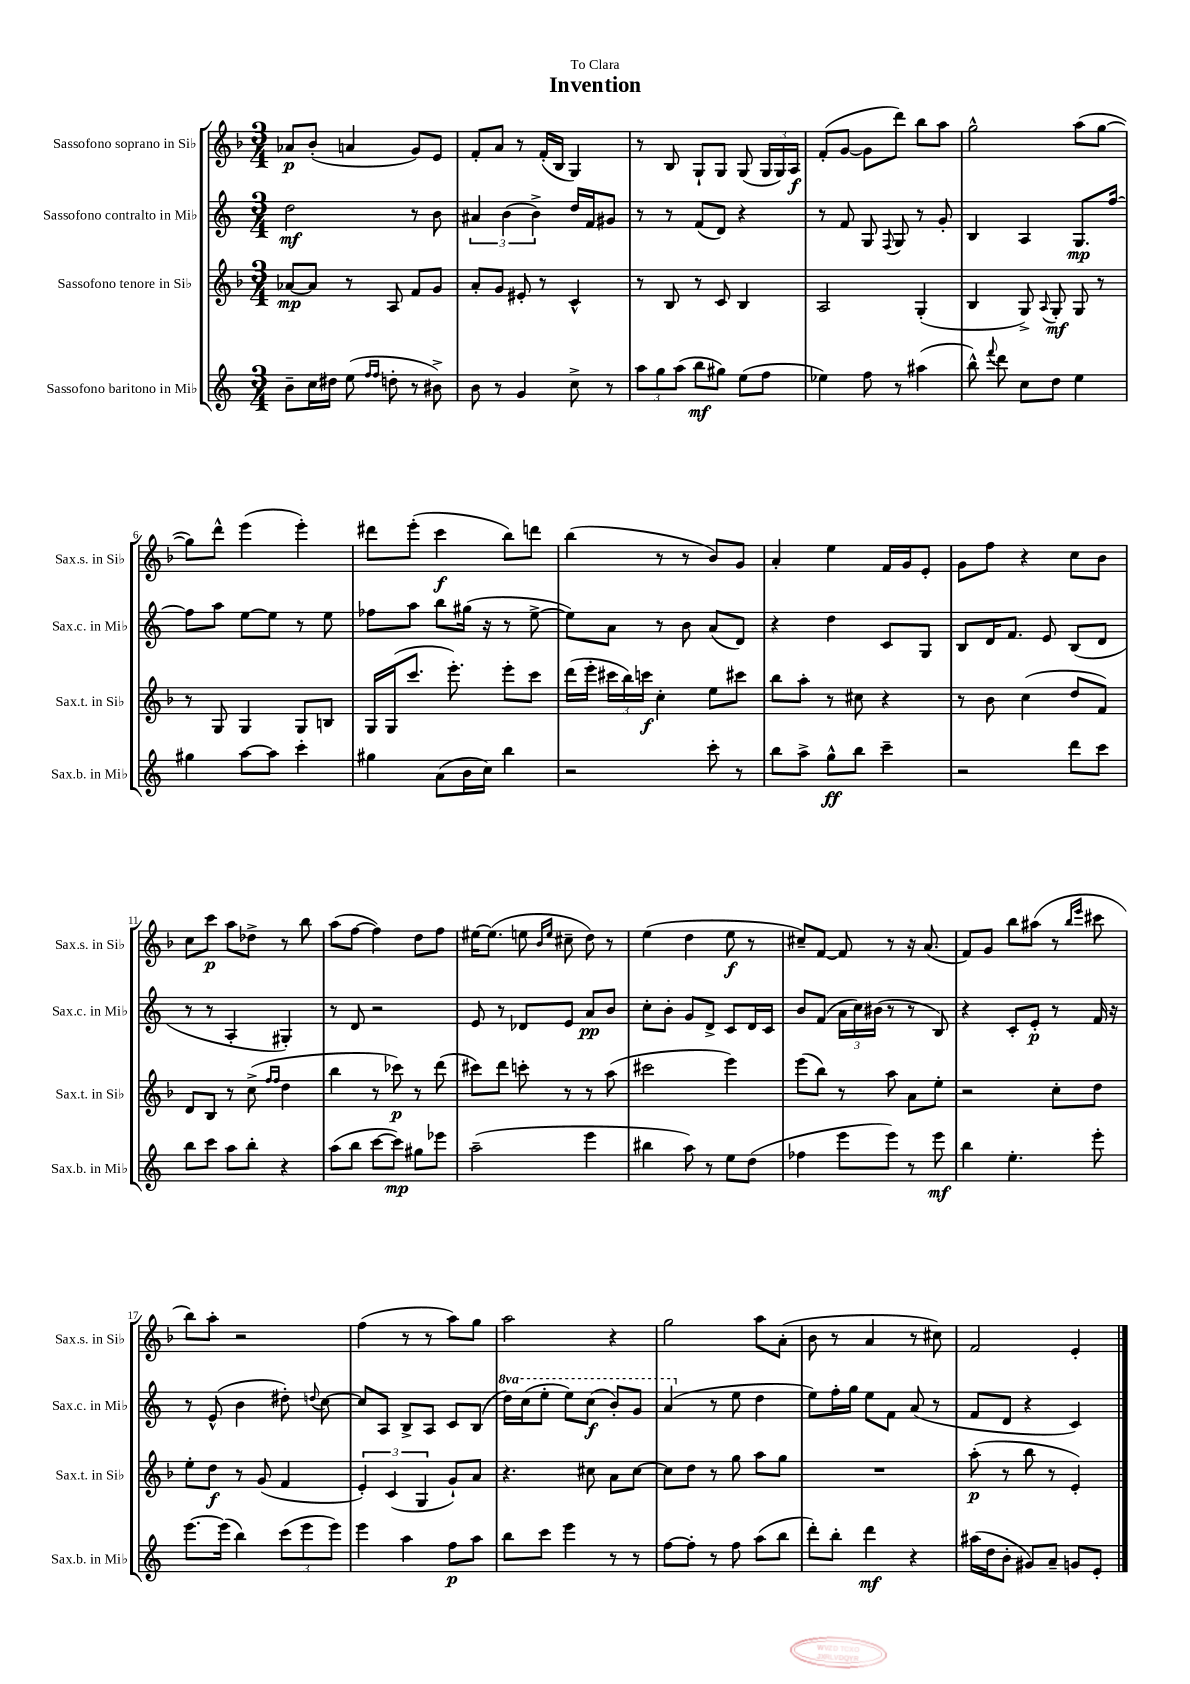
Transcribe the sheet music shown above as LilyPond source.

\header { title = "Invention" dedication = "To Clara" }
<<
\new StaffGroup <<
\new Staff = "s0" \with { instrumentName = "Sassofono soprano in Sib" shortInstrumentName = "Sax.s. in Sib" } {
    \clef treble \key f \major \numericTimeSignature \time 3/4
    \autoBeamOff aes'8[\p bes'8]-.( a'4 g'8[) e'8] |
    f'8[-. a'8] r8 f'16[-.( bes16] g4) |
    r8 bes8 g8[-! g8] g8( \tuplet 3/2 { g16[ g16) a16]\f } |
    f'8[-.( g'8]~ g'8[ d'''8]) bes''8[ a''8] |
    g''2-^ a''8[( g''8]~ |
    g''8[) d'''8]-^ e'''4( e'''4-.) |
    dis'''8[ e'''8]-.( c'''4\f bes''8[) d'''8] |
    bes''4( r8 r8 bes'8[) g'8] |
    a'4-. e''4 f'16[ g'16 e'8]-. |
    g'8[ f''8] r4 c''8[ bes'8] |
    c''8[ c'''8]\p a''8[ des''8]-> r8 bes''8 |
    a''8[( f''8]~ f''4) d''8[ f''8] |
    eis''16[~ eis''8.]( e''8 \grace { bes'16[ e''16] } cis''8-- d''8) r8 |
    e''4( d''4 e''8\f r8 |
    cis''8[--) f'8]~ f'8 r8 r16 a'8.( |
    f'8[) g'8] bes''8[ ais''8]( r8 \grace { bes''16[ e'''16] } cis'''8 |
    bes''8[) a''8]-. r2 |
    f''4( r8 r8 a''8[) g''8] |
    a''2 r4 |
    g''2 a''8[ a'8]-.( |
    bes'8 r8 a'4 r8 cis''8) |
    f'2 e'4-. \bar "|." |
}
\new Staff = "s1" \with { instrumentName = "Sassofono contralto in Mib" shortInstrumentName = "Sax.c. in Mib" } {
    \clef treble \key c \major \numericTimeSignature \time 3/4 \set Staff.ottavationMarkups = #ottavation-simple-ordinals
    \autoBeamOff d''2\mf r8 b'8 |
    \tuplet 3/2 { ais'4 b'4( b'4->) } d''16[ f'16 gis'8] |
    r8 r8 f'8[( d'8]) r4 |
    r8 f'8 g8 \appoggiatura { f8 } g8 r8 g'8-. |
    b4 a4 g8.[\mp f''16]~ |
    f''8[ a''8] e''8[~ e''8] r8 e''8 |
    fes''8[ a''8] b''8[ gis''16]( r16 r8 e''8~-> |
    e''8[) a'8] r8 b'8 a'8[( d'8]) |
    r4 d''4 c'8[ g8] |
    b8[ d'16 f'8.] e'8 b8[( d'8] |
    r8 r8 a4-. gis4-.) |
    r8 d'8 r2 |
    e'8 r8 des'8[ e'8] a'8[\pp b'8] |
    c''8[-. b'8]-. g'8[ d'8]-> c'8[ d'16 c'16] |
    b'8[ f'8]( \tuplet 3/2 { a'16[ c''16) bis'16]( } r8 r8 b8) |
    r4 c'8[-. e'8]-.\p r8 f'16 r16 |
    r8 e'8-^( b'4 dis''8-.) \appoggiatura { d''8 } c''8~ |
    c''8[ a8] b8[-> a8] c'8[ b8]( |
    \ottava #1 d'''16[) c'''16( e'''8]-. e'''8[) c'''8]\f( b''8[-.) g''8] |
    a''4( \ottava #0 r8 e''8 d''4 |
    e''8[) f''16-. g''16] e''8[ f'8] a'8( r8 |
    f'8[ d'8] r4 c'4) \bar "|." |
}
\new Staff = "s2" \with { instrumentName = "Sassofono tenore in Sib" shortInstrumentName = "Sax.t. in Sib" } {
    \clef treble \key f \major \numericTimeSignature \time 3/4
    \autoBeamOff aes'8[~\mp aes'8] r8 a8 f'8[ g'8] |
    a'8[-. g'8] eis'8-. r8 c'4-^ |
    r8 bes8 r8 c'8 bes4 |
    a2 g4-.( |
    bes4 g8->) \appoggiatura { a8 } g8-.\mf g8 r8 |
    r8 g8 g4 g8[ b8] |
    g16[ g16( c'''8.] e'''8.-.) e'''8[-. c'''8] |
    d'''16[( e'''16]-. \tuplet 3/2 { cis'''16[ bes''16) c'''16]\f } c''4-. e''8[ cis'''8] |
    bes''8[ a''8]-. r8 cis''8 r4 |
    r8 bes'8 c''4( d''8[ f'8]) |
    d'8[ bes8] r8 c''8->( \grace { f''16[ f''16] } d''4 |
    bes''4 r8 ces'''8\p) r8 d'''8( |
    cis'''8[) d'''8] c'''8-. r8 r8 a''8( |
    cis'''2 e'''4) |
    e'''8[( bes''8]) r8 a''8 a'8[ e''8]-. |
    r2 c''8[-. d''8] |
    e''8[-. d''8]\f r8 g'8( f'4 |
    \tuplet 3/2 { e'4-.) c'4( g4 } g'8[-!) a'8] |
    r4. cis''8 a'8[ cis''8]~ |
    cis''8[ d''8] r8 g''8 a''8[ g''8] |
    R2. |
    a''8-.\p( r8 bes''8 r8 e'4-.) \bar "|." |
}
\new Staff = "s3" \with { instrumentName = "Sassofono baritono in Mib" shortInstrumentName = "Sax.b. in Mib" } {
    \clef treble \key c \major \numericTimeSignature \time 3/4
    \autoBeamOff b'8[-- c''16 dis''16] e''8( \grace { f''16[ f''16] } d''8-. r8 bis'8->) |
    b'8 r8 g'4 c''8-> r8 |
    \tuplet 3/2 { a''8[ g''8 a''8]( } b''8[\mf gis''8]) e''8[( f''8] |
    ees''4) f''8 r8 ais''4( |
    b''8-^) \appoggiatura { f'''8 } d'''8 c''8[ d''8] e''4 |
    gis''4 a''8[~ a''8] c'''4-. |
    gis''4 a'8[( b'16 c''16]) b''4 |
    r2 c'''8-. r8 |
    b''8[ a''8]-> g''8[-^\ff b''8] c'''4-- |
    r2 d'''8[ c'''8] |
    b''8[ c'''8] a''8[ b''8]-. r4 |
    a''8[( b''8] c'''8[~ c'''8]\mp) gis''8[ ees'''8] |
    a''2--( e'''4 |
    bis''4 a''8) r8 e''8[ d''8]( |
    fes''4 e'''8[ e'''8]) r8 e'''8\mf |
    b''4 e''4.-. e'''8-. |
    e'''8.[~ e'''16]( b''4) \tuplet 3/2 { c'''8[( e'''8 e'''8]) } |
    e'''4 a''4 f''8[\p a''8] |
    b''8[ c'''8] e'''4 r8 r8 |
    f''8[~ f''8]-. r8 f''8 a''8[( b''8] |
    d'''8[-.) b''8]-. d'''4\mf r4 |
    ais''16[( d''16 b'8]-. gis'8[) a'8]-- g'8[ e'8]-. \bar "|." |
}
>>
>>
